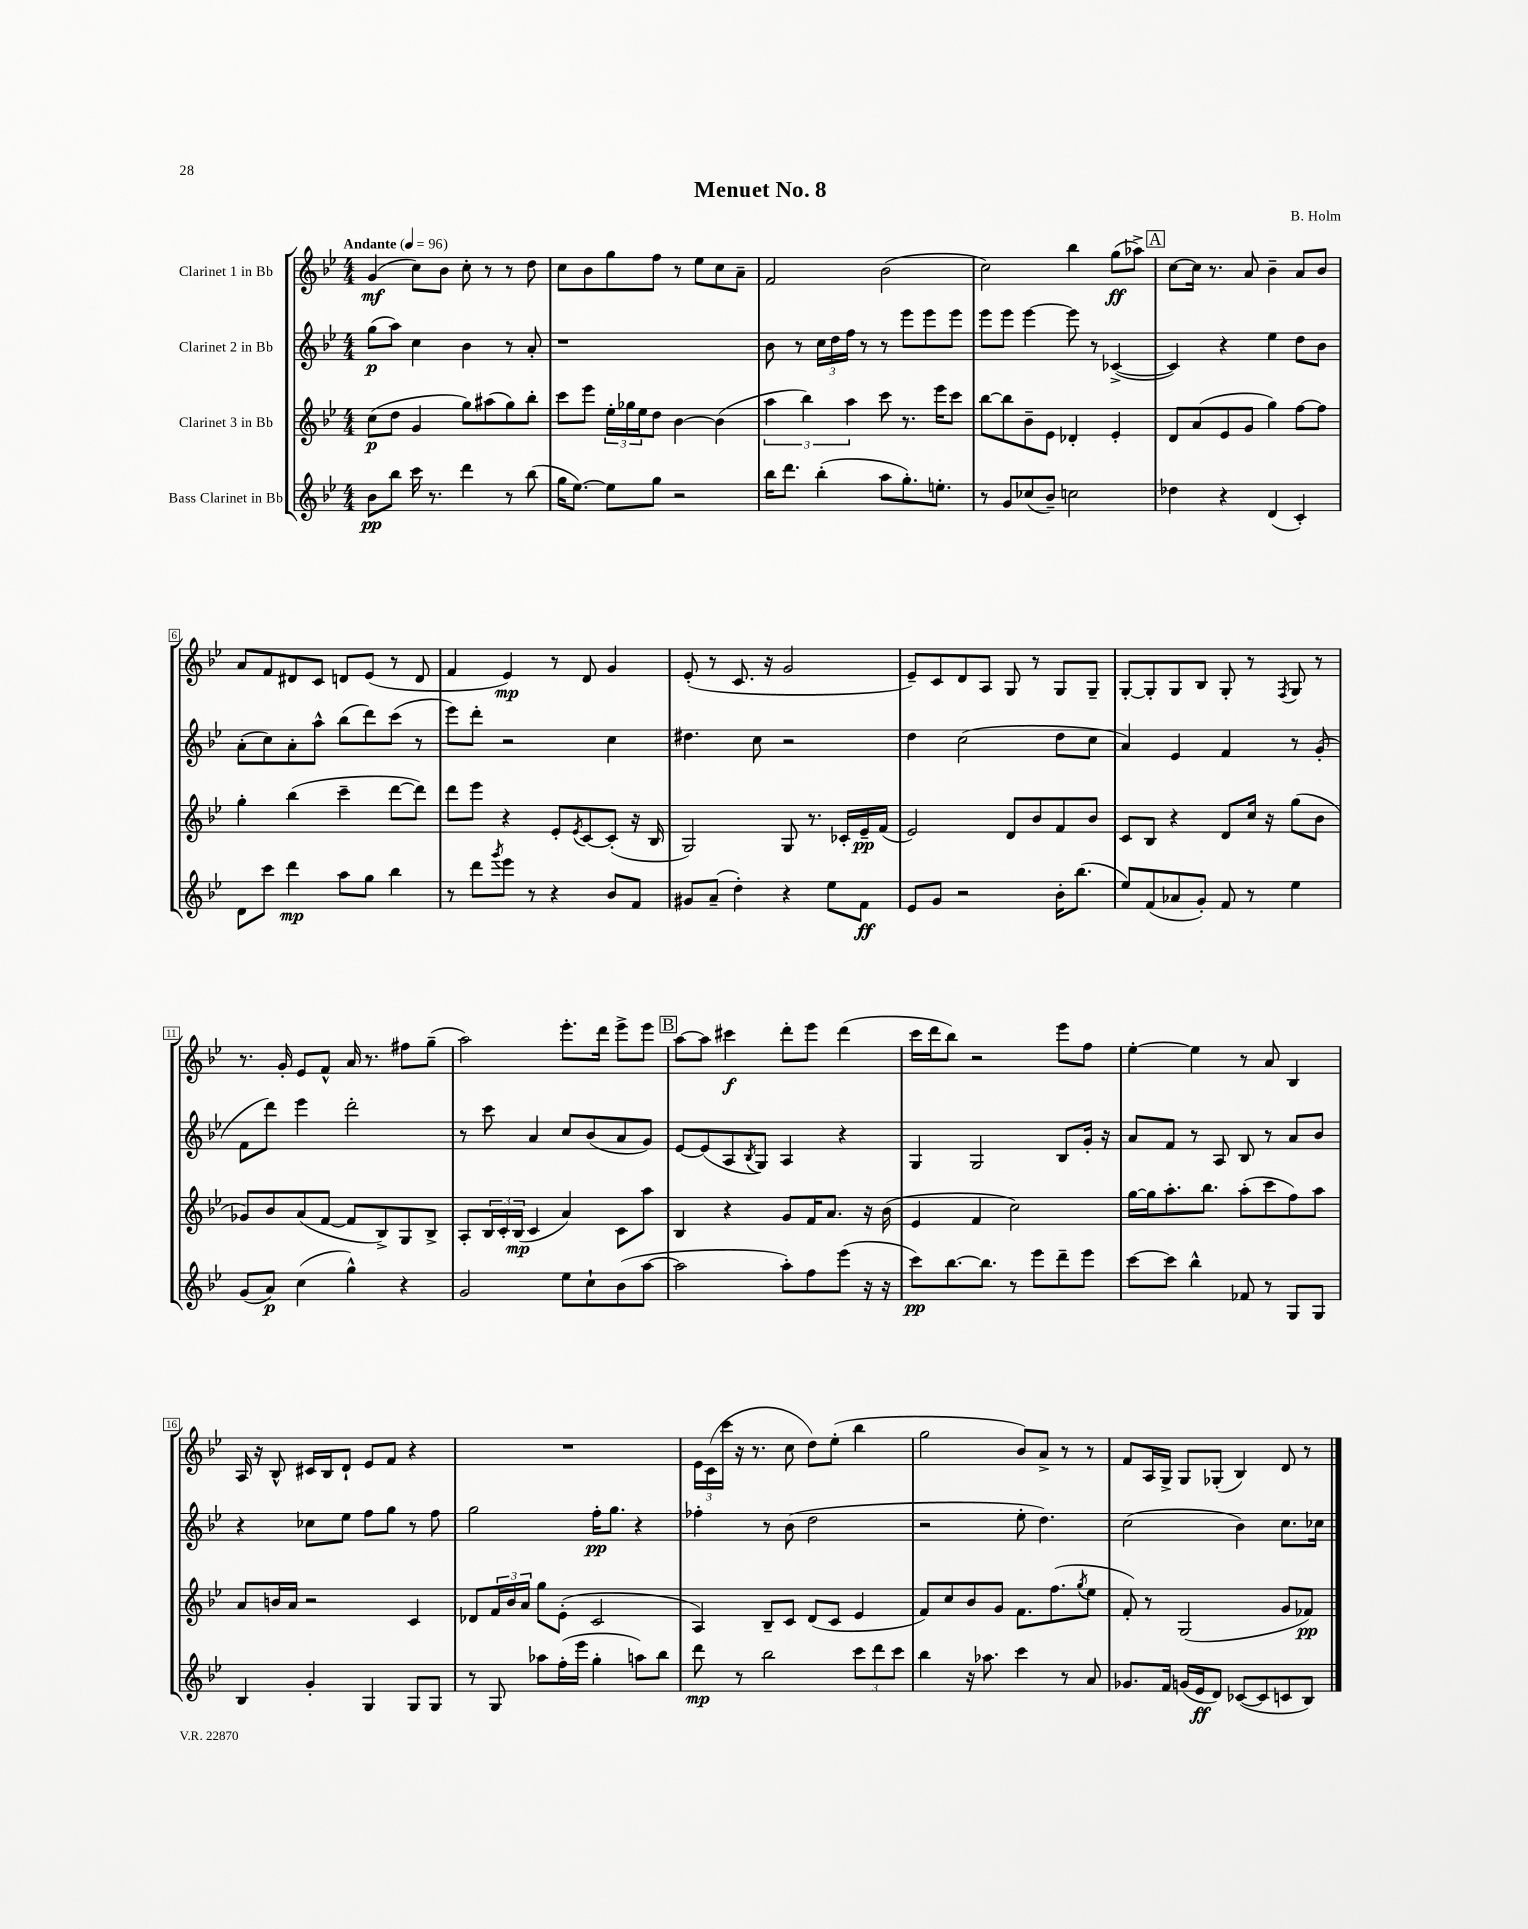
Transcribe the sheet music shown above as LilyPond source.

\header { title = "Menuet No. 8" composer = "B. Holm" }
<<
\new StaffGroup <<
\new Staff = "s0" \with { instrumentName = "Clarinet 1 in Bb" } {
    \clef treble \key bes \major \numericTimeSignature \time 4/4 \tempo "Andante" 4 = 96
    g'4\mf( c''8) bes'8 c''8-. r8 r8 d''8 |
    c''8 bes'8 g''8 f''8 r8 ees''8 c''8 a'8-- |
    f'2 bes'2( |
    c''2) bes''4 g''8\ff( aes''8->) |
    \mark \markup { \box "A" } c''8~ c''16 r8. a'8 bes'4-- a'8 bes'8 |
    a'8 f'8 dis'8 c'8 d'8 ees'8( r8 d'8 |
    f'4 ees'4\mp) r8 d'8 g'4 |
    ees'8-.( r8 c'8. r16 g'2 |
    ees'8--) c'8 d'8 a8 g8 r8 g8 g8-- |
    g8~-. g8-. g8 bes8 g8-. r8 \acciaccatura { f8 } g8 r8 |
    r8. g'16-. ees'8 f'8-^ a'16 r8. fis''8 g''8--( |
    a''2) ees'''8.-. d'''16 ees'''8-> ees'''8 |
    \mark \markup { \box "B" } a''8~ a''8 cis'''4\f d'''8-. ees'''8 d'''4( |
    c'''16 d'''16 bes''8) r2 ees'''8 f''8 |
    ees''4~-. ees''4 r8 a'8 bes4 |
    a16 r16 bes8-^ cis'16 bes16 d'8-! ees'8 f'8 r4 |
    R1 |
    \tuplet 3/2 { ees'16 c'16( c'''16 } r16 r8. c''8 d''8) ees''8-.( bes''4 |
    g''2 bes'8) a'8-> r8 r8 |
    f'8 a16 g16-> g8 ges8-.( bes4) d'8 r8 \bar "|." |
}
\new Staff = "s1" \with { instrumentName = "Clarinet 2 in Bb" } {
    \clef treble \key bes \major \numericTimeSignature \time 4/4
    g''8\p( a''8) c''4 bes'4 r8 a'8-. |
    r1 |
    bes'8 r8 \tuplet 3/2 { c''16 d''16 f''16 } r8 r8 ees'''8 ees'''8 ees'''8 |
    ees'''8 ees'''8 ees'''4~ ees'''8 r8 ces'4~->( |
    \mark \markup { \box "A" } ces'4) r4 ees''4 d''8 bes'8 |
    a'8-.( c''8) a'8-. a''8-^ bes''8( d'''8) c'''8( r8 |
    ees'''8) d'''8-. r2 c''4 |
    dis''4. c''8 r2 |
    d''4 c''2( d''8 c''8 |
    a'4) ees'4 f'4 r8 g'8-.( |
    f'8 d'''8) ees'''4 d'''2-. |
    r8 c'''8 a'4 c''8 bes'8( a'8 g'8) |
    \mark \markup { \box "B" } ees'8~ ees'8( a8 \acciaccatura { bes8 } g8) a4 r4 |
    g4 g2 bes8 g'16-. r16 |
    a'8 f'8 r8 a8 bes8 r8 a'8 bes'8 |
    r4 ces''8 ees''8 f''8 g''8 r8 f''8 |
    g''2 f''16-.\pp g''8. r4 |
    fes''4-. r8 bes'8( d''2 |
    r2 ees''8-. d''4.) |
    c''2( bes'4) c''8. ces''16 \bar "|." |
}
\new Staff = "s2" \with { instrumentName = "Clarinet 3 in Bb" } {
    \clef treble \key bes \major \numericTimeSignature \time 4/4
    c''8\p( d''8 g'4 g''8) ais''8( g''8) bes''8-. |
    c'''8 ees'''8 \tuplet 3/2 { ees''16-. ges''16 ees''16 } d''8 bes'4~ bes'4( |
    \tuplet 3/2 { a''4 bes''4) a''4 } c'''8 r8. ees'''16 c'''8 |
    bes''8~ bes''8 bes'8-- ees'8 des'4-. ees'4-. |
    \mark \markup { \box "A" } d'8 a'8( ees'8 g'8 g''4) f''8~ f''8 |
    g''4-. bes''4( c'''4-- d'''8~ d'''8) |
    d'''8 ees'''8 r4 ees'8-. \acciaccatura { ees'8 } c'8~ c'8-.( r16 bes16 |
    g2) g8 r8. ces'16-. ees'16--\pp f'16( |
    ees'2) d'8 bes'8 f'8 bes'8 |
    c'8 bes8 r4 d'8 c''16 r16 g''8( bes'8 |
    ges'8) bes'8 a'8( f'8~ f'8 bes8->) g8 bes8-> |
    a8-. \tuplet 3/2 { bes16 c'16-. bes16\mp( } c'4 a'4) c'8 a''8 |
    \mark \markup { \box "B" } bes4 r4 g'8 f'16 a'8. r16 bes'16( |
    ees'4 f'4 c''2) |
    g''16~ g''16 a''8.-. bes''8. a''8-.( c'''8 f''8) a''8 |
    a'8 b'16 a'16 r2 c'4 |
    des'8 \tuplet 3/2 { f'16 bes'16 a'16 } g''8 ees'8-.( c'2 |
    a4) bes8-- c'8 d'8( c'8 ees'4 |
    f'8) c''8 bes'8 g'8 f'8. f''8.( \acciaccatura { g''8 } ees''8 |
    f'8-.) r8 g2( g'8 fes'8\pp) \bar "|." |
}
\new Staff = "s3" \with { instrumentName = "Bass Clarinet in Bb" } {
    \clef treble \key bes \major \numericTimeSignature \time 4/4
    bes'8\pp bes''8 c'''16 r8. d'''4 r8 bes''8( |
    g''16 ees''8.~) ees''8 g''8 r2 |
    bes''16 d'''8. bes''4-.( a''8 g''8.-.) e''8.-. |
    r8 g'8 ces''8( bes'8--) c''2 |
    \mark \markup { \box "A" } des''4 r4 d'4( c'4-.) |
    d'8 c'''8 d'''4\mp a''8 g''8 bes''4 |
    r8 d'''8 \acciaccatura { g'''8 } ees'''8 r8 r4 bes'8 f'8 |
    gis'8 a'8--( d''4-.) r4 ees''8 f'8\ff |
    ees'8 g'8 r2 bes'16-. bes''8.( |
    ees''8) f'8( aes'8 g'8-.) f'8 r8 ees''4 |
    g'8( a'8\p) c''4( g''4-^) r4 |
    g'2 ees''8 c''8-! bes'8( a''8~ |
    \mark \markup { \box "B" } a''2 a''8-.) f''8 ees'''8( r16 r16 |
    c'''8\pp) bes''8.~ bes''8. r8 ees'''8 d'''8-- ees'''8 |
    c'''8~ c'''8 bes''4-^ fes'8 r8 g8 g8 |
    bes4 g'4-. g4 g8 g8 |
    r8 g8 aes''8 f''16-.( ees'''16 g''4-. a''8) bes''8 |
    d'''8\mp r8 bes''2 \tuplet 3/2 { c'''8 d'''8 c'''8 } |
    bes''4 r16 aes''8. c'''4 r8 a'8 |
    ges'8. f'16 g'16( ees'16\ff d'8) ces'8~( ces'8 c'8 bes8) \bar "|." |
}
>>
>>
\layout { \context { \Score \override BarNumber.stencil = #(make-stencil-boxer 0.1 0.3 ly:text-interface::print) } }
